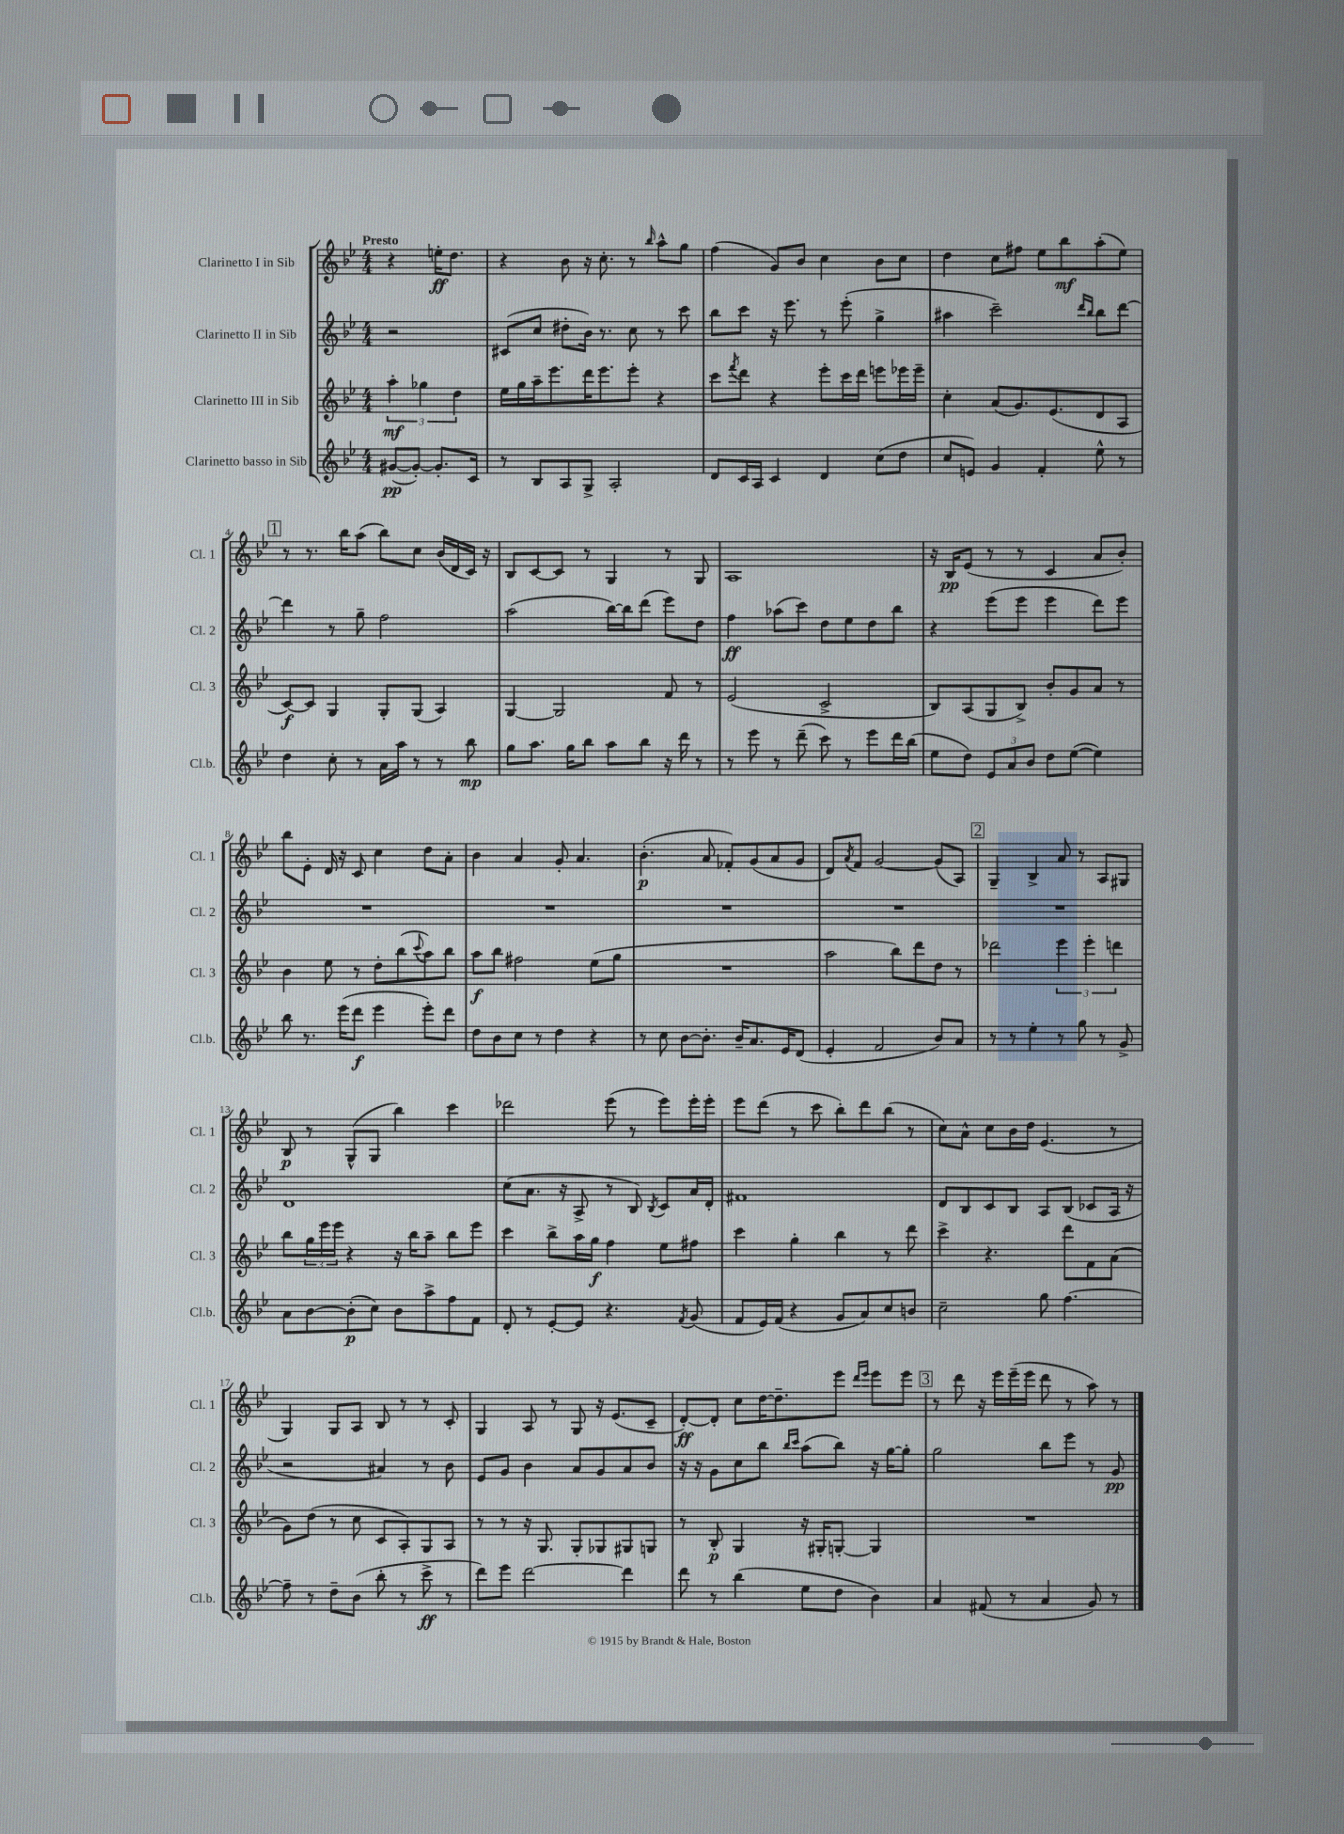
<<
\new StaffGroup <<
\new Staff = "s0" \with { instrumentName = "Clarinetto I in Sib" shortInstrumentName = "Cl. 1" } {
    \clef treble \key bes \major \numericTimeSignature \time 4/4 \partial 2 \tempo "Presto"
    r4 e''16-.\ff d''8. |
    r4 bes'8 r16 c''8.-. r8 \grace { bes''16 } a''8-^ g''8 |
    f''4( g'8) bes'8 c''4 bes'8 c''8 |
    d''4 c''8 fis''8 ees''8 bes''8\mf a''8-.( ees''8) |
    \mark \markup { \box "1" } r8 r8. bes''16 a''8( bes''8) c''8 bes'16( d'16 c'16) r16 |
    bes8 c'8~ c'8 r8 g4 r8 g8 |
    a1 |
    r16 bes16\pp ees'8( r8 r8 c'4 a'8 bes'8-.) |
    bes''8 ees'8-. d'16 r16 c'8 c''4 d''8 a'8-. |
    bes'4 a'4 g'8-. a'4. |
    bes'4.-.\p( a'8 fes'8-.) g'8( a'8 g'8 |
    d'8) \acciaccatura { a'8 } f'8 g'2~ g'8( a8) |
    \mark \markup { \box "2" } g4-- bes4-> a'8 r8 a8 gis8 |
    bes8\p r8 g8-^( g8 bes''4) c'''4 |
    des'''2 ees'''8( r8 ees'''8) ees'''16-. ees'''16-. |
    ees'''8 d'''8( r8 c'''8 bes''8-.) d'''8 bes''8( r8 |
    c''8) a'8-^ c''8 bes'16 d''16 ees'4.( r8 |
    g4) g8 a8 bes8 r8 r8 c'8-. |
    g4 a8 r8 g8 r16 ees'8.( c'8-- |
    d'8~-.\ff) d'8-. c''8 d''16~ d''8.-- ees'''8 \grace { d'''16 ees'''16 } ees'''8 ees'''8 |
    \mark \markup { \box "3" } r8 d'''8 r16 ees'''16 ees'''16--( ees'''16 d'''8 r8 a''8) r8 \bar "|." |
}
\new Staff = "s1" \with { instrumentName = "Clarinetto II in Sib" shortInstrumentName = "Cl. 2" } {
    \clef treble \key bes \major \numericTimeSignature \time 4/4 \partial 2
    r2 |
    cis'8( c''8 dis''8-. bes'16) r8. c''8 r8 c'''8 |
    bes''8 c'''8 r16 ees'''8. r8 ees'''8-.( g''4-> |
    ais''4 c'''2--) \grace { d'''16 bes''16 } bes''8 d'''8~ |
    \mark \markup { \box "1" } d'''4 r8 g''8-- f''2 |
    a''2( bes''16~) bes''16 d'''8( ees'''8) d''8 |
    f''4\ff aes''8( c'''8) d''8 ees''8 d''8 bes''8 |
    r4 ees'''8( ees'''8 ees'''4 d'''8) ees'''8 |
    R1 |
    R1 |
    R1 |
    R1 |
    \mark \markup { \box "2" } R1 |
    d'1 |
    c''8( a'8. r16 a8-> r8 bes8) \acciaccatura { bes8 } c'8 a'16 d'16-. |
    fis'1 |
    d'8 bes8 c'8 bes8 a8 bes8( ces'8 a16 r16 |
    r2 ais'4) r8 bes'8 |
    ees'8 g'8 bes'4 a'8 g'8 a'8 bes'8 |
    r16 r16 g'8 c''8 bes''8 \grace { bes''16 c'''16 } a''8( bes''8) r16 g''16~ g''8-. |
    \mark \markup { \box "3" } g''2 bes''8 ees'''8 r8 g'8\pp \bar "|." |
}
\new Staff = "s2" \with { instrumentName = "Clarinetto III in Sib" shortInstrumentName = "Cl. 3" } {
    \clef treble \key bes \major \numericTimeSignature \time 4/4 \partial 2
    \tuplet 3/2 { a''4-.\mf ges''4 d''4 } |
    ees''16 g''16 a''16-- ees'''8. d'''16 ees'''8. ees'''8-. r4 |
    c'''8 \acciaccatura { f'''8 } d'''8 r4 ees'''8-. c'''16 d'''16 e'''8 ees'''16 ees'''16-- |
    c''4-. a'8( g'8.) ees'8.( d'8 a8 |
    \mark \markup { \box "1" } c'8~\f) c'8 g4 g8-. g8( a4) |
    g4~ g2 f'8 r8 |
    ees'2( c'2-> |
    bes8) a8( g8 bes8->) bes'8-. g'8 a'8 r8 |
    bes'4 ees''8 r8 d''8-. bes''8( \appoggiatura { c'''8 } a''8) bes''8 |
    a''8\f bes''8 fis''2 ees''8( g''8 |
    R1 |
    a''2 bes''8) d'''8 d''8 r8 |
    \mark \markup { \box "2" } des'''2 \tuplet 3/2 { ees'''4 ees'''4-. d'''4 } |
    bes''8 \tuplet 3/2 { g''16 ees'''16 ees'''16 } r4 r16 bes''16 a''8-- bes''8 ees'''8 |
    c'''4 bes''8-> a''16 g''16\f f''4 ees''8 fis''8 |
    c'''4 g''4-. bes''4 r8 d'''8 |
    c'''4-> r4. d'''8 f'8 a'8( |
    g'8) d''8( r8 c''8 c'8 a8-.) g8 a8 |
    r8 r8 r16 g8. g8-. ges8 gis8 g8 |
    r8 bes8-.\p g4 r16 gis16-. g8~-. g4 |
    \mark \markup { \box "3" } R1 \bar "|." |
}
\new Staff = "s3" \with { instrumentName = "Clarinetto basso in Sib" shortInstrumentName = "Cl.b." } {
    \clef treble \key bes \major \numericTimeSignature \time 4/4 \partial 2
    gis'8~\pp( gis'8~-.) gis'8.-. c'16 |
    r8 bes8 a8 g8-> a2-. |
    d'8 c'16 a16 c'4 d'4 c''8( d''8 |
    c''8 e'8) g'4 f'4-. ees''8-^ r8 |
    \mark \markup { \box "1" } d''4 c''8-. r8 a'16 a''16 r8 r8 bes''8\mp |
    g''8 a''8. g''16 bes''8 a''8 bes''8 r16 d'''16 r8 |
    r8 ees'''8 r8 d'''8--( c'''8) r8 ees'''8 d'''16 bes''16( |
    ees''8 d''8) \tuplet 3/2 { ees'8 a'8 bes'8 } d''8 ees''8~( ees''4) |
    bes''8 r8. ees'''16( d'''8\f ees'''4 ees'''8-.) d'''8 |
    d''8 bes'8 c''8 r8 d''4 r4 |
    r8 c''8 bes'8~ bes'8.-. bes'16-- a'8. ees'16 d'8( |
    ees'4-. f'2 bes'8) a'8 |
    \mark \markup { \box "2" } r8 r8 ees''4-. r8 g''8 r8 g'8-> |
    a'8 bes'8~ bes'8-.\p( c''8) bes'8 a''8-> f''8 f'8 |
    d'8-. r8 ees'8~-. ees'8 r4. \acciaccatura { f'8 } g'8( |
    f'8 ees'16) f'16( r4 g'8 a'8) c''8 b'8 |
    c''2-- g''8 f''4.~ |
    f''8-- r8 d''8-- bes'8( bes''8-. r8 c'''8->\ff r8 |
    d'''8) ees'''8 d'''2~ d'''4 |
    d'''8 r8 bes''4( ees''8 d''8 bes'4) |
    \mark \markup { \box "3" } a'4 fis'8( r8 a'4 g'8) r8 \bar "|." |
}
>>
>>
